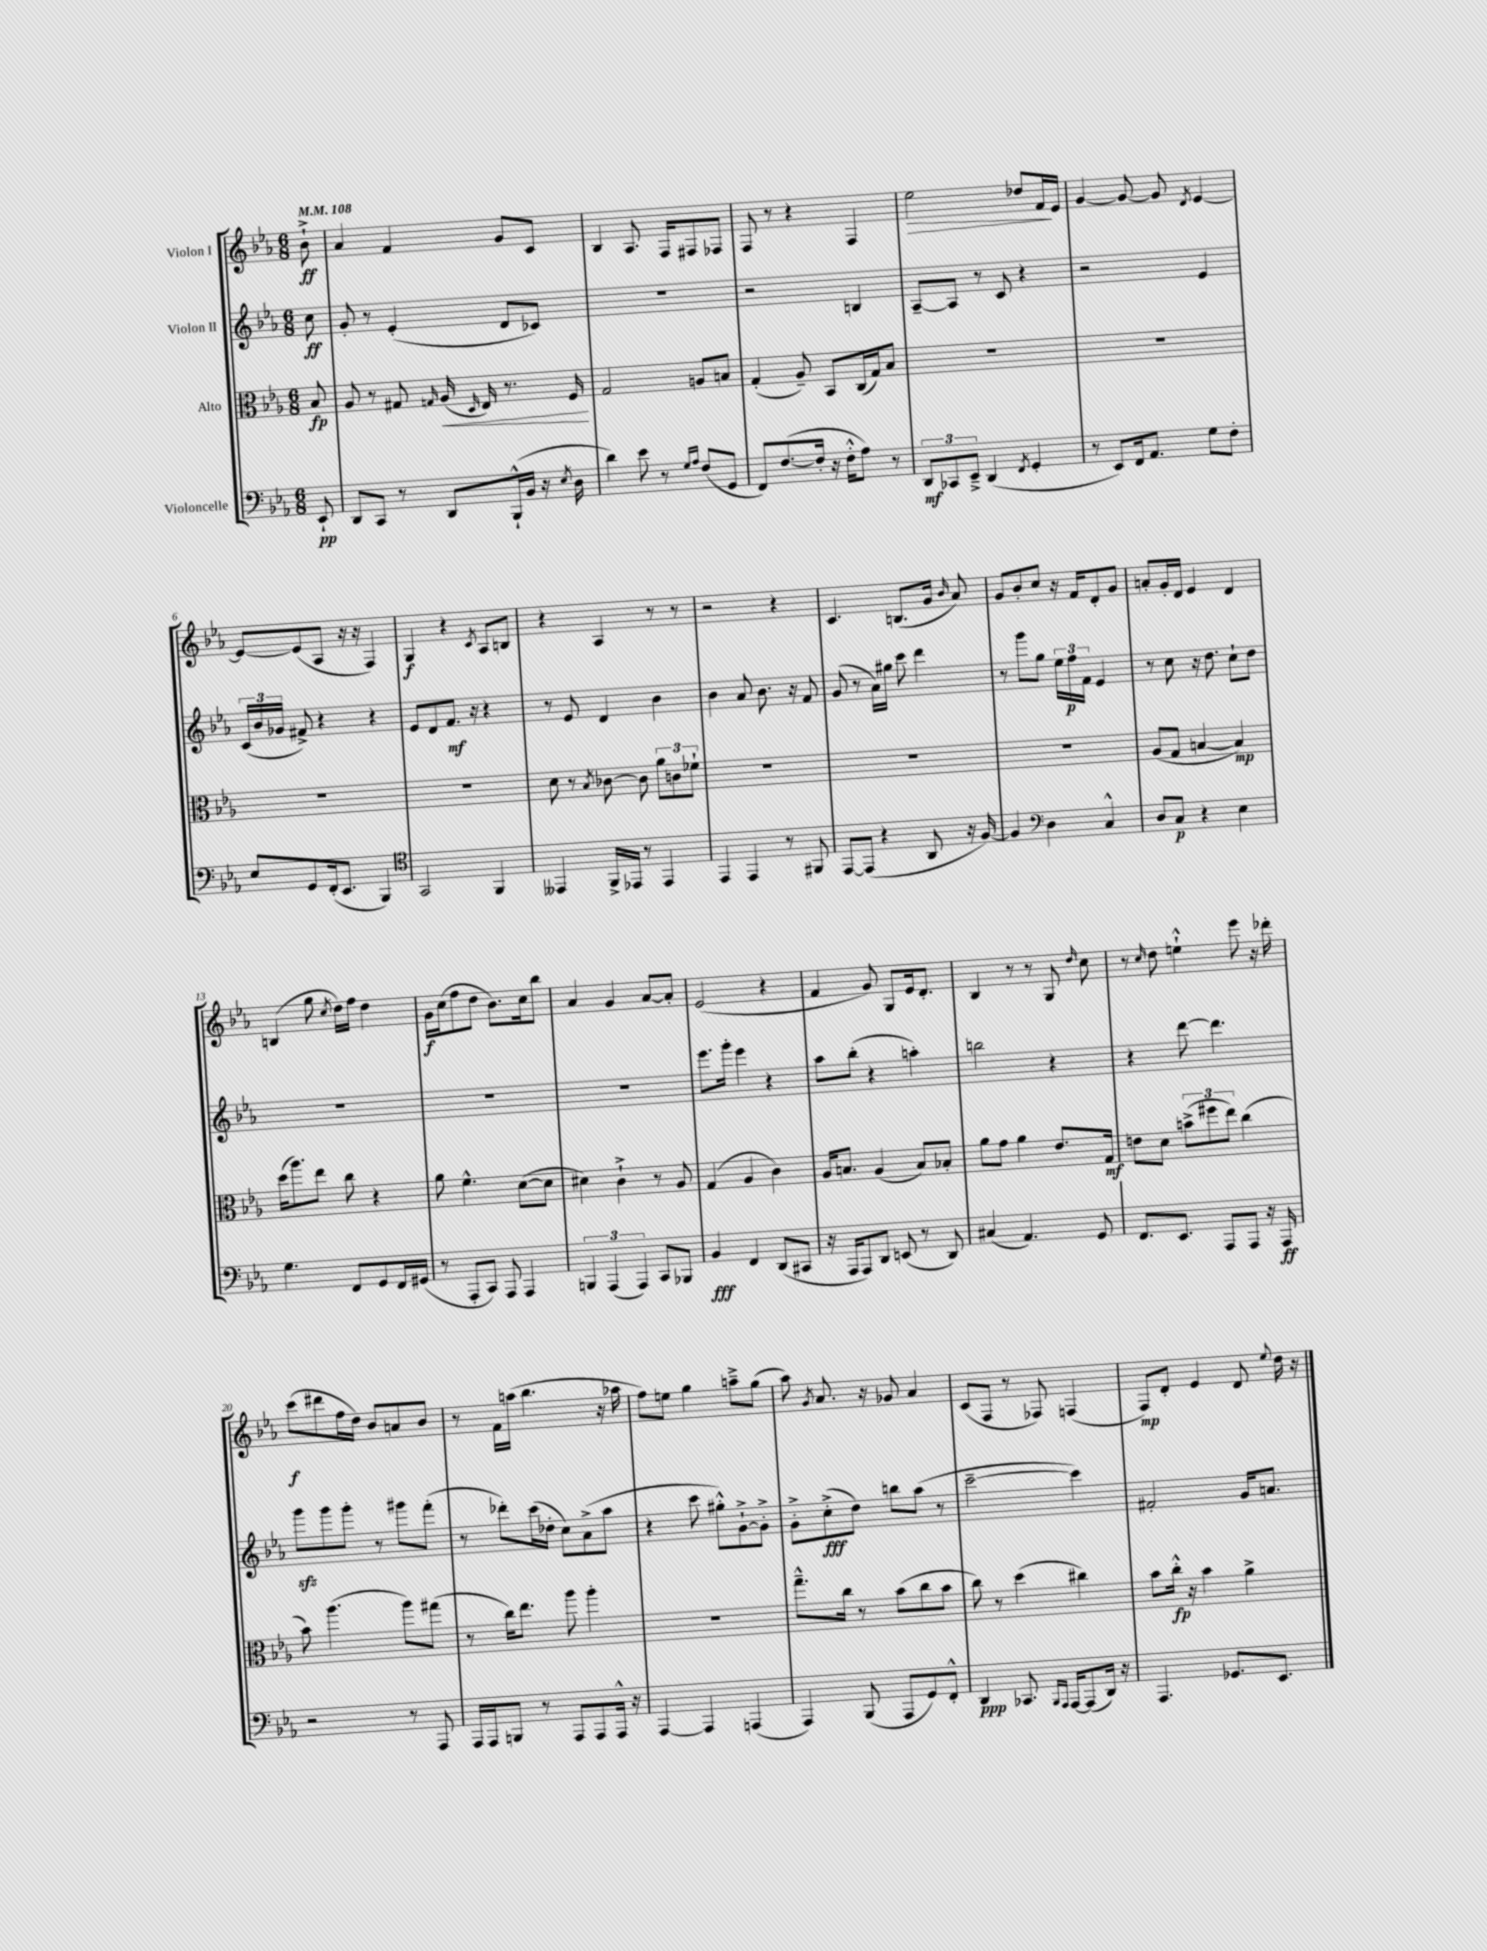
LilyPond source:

<<
\new StaffGroup <<
\new Staff = "s0" \with { instrumentName = "Violon I" } {
    \clef treble \key ees \major \numericTimeSignature \time 6/8 \partial 8 \tempo 4 = 108
    \autoBeamOff bes'8-!->\ff |
    aes'4 f'4 g'8[ c'8] |
    bes4 aes8. f16[ fis8 fes8] |
    f8 r8 r4 f4 |
    ees''2\> des''8[ f'16\! ees'16] |
    g'4~ g'8~ g'8 \acciaccatura { d'8 } ees'4~ |
    ees'8[~ ees'8( aes8] r16 r16 f4) |
    g4\f r4 \acciaccatura { c'8 } aes8[ b8] |
    r4 aes4 r8 r8 |
    r2 r4 |
    c'4. b8.[( g'16] \grace { bes'16 } aes'8) |
    g'8[ bes'8-. c''8] r16 f'16[ d'8-. g'8] |
    a'8[-. g'16-. d'16] ees'4 d'4 |
    b4( g''8 \acciaccatura { c''8 } d''16[) f''16] d''4 |
    g'16[\f c''16( f''8 d''8] bes'8.[) c''16 bes''8] |
    aes'4 g'4 aes'8[~ aes'8]-. |
    ees'2( r4 |
    f'4 g'8) g8[ ees'16 d'8.]-. |
    bes4 r8 r8 g8 \grace { d''16 } c''8 |
    r8 \grace { c''16 } d''8 e''4-!-^ ees'''8 r16 des'''16-. |
    c'''8[\f( dis'''8 f''16 d''16]) bes'8[ a'8 bes'8] |
    r8 f'16[ a''16]( bes''4. r16 aes''16 |
    f''8[) e''8] g''4 a''8[---> g''8]( |
    aes''8) \acciaccatura { g'8 } aes'8. r16 ges'8 aes'4 |
    c'8[( f8] r8 fes8) f4( |
    f8[\mp) d'8]-. ees'4 d'8 \appoggiatura { ees''8 } d''16 r16 \bar "|." |
}
\new Staff = "s1" \with { instrumentName = "Violon II" } {
    \clef treble \key ees \major \numericTimeSignature \time 6/8 \partial 8
    \autoBeamOff c''8\ff |
    g'8-. r8 ees'4-.( d'8[ ces'8]) |
    R2. |
    r2 b4 |
    aes8[~-- aes8] r8 c'8 r4 |
    r2 ees'4 |
    \tuplet 3/2 { c'16[( bes'16 ges'16] } fis'8->) r4 r4 |
    ees'8[ d'8 f'8.]\mf r16 r4 |
    r8 ees'8 d'4 bes'4 |
    bes'4 aes'8 bes'8. r16 f'8 |
    g'8( r8 aes'16[) gis''16] c'''8 d'''4 |
    r8 g'''8[ g''8] \tuplet 3/2 { ees''16[ f''16\p f'16] } ees'4 |
    r8 c''8 r16 d''8. c''8[-! d''8] |
    R2. |
    R2. |
    R2. |
    ees'''8.[ g'''16]-. ees'''4 r4 |
    aes''8[ bes''8]-.( r4 a''4-.) |
    b''2 r4 |
    r4 d'''8~ d'''4. |
    g'''8[\sfz g'''8 g'''8]-. r8 gis'''8[ f'''8]-.( |
    r8 des'''8[-.) c'''16( des''16]-. c''8[) aes'8->( aes''8] |
    r4 c'''8 gis''8[-.-^) g'8~-!-> g'8]-.-> |
    g'8[-.-> c''8-.->\fff( d''8]) b''8[ aes''8]( r8 |
    c'''2~-- c'''4) |
    fis'2-. g'16[ a'8.] \bar "|." |
}
\new Staff = "s2" \with { instrumentName = "Alto" } {
    \clef alto \key ees \major \numericTimeSignature \time 6/8 \partial 8
    \autoBeamOff bes8\fp |
    aes8 r8 gis8 \grace { g16 } aes16\<( \grace { d16 } ees16) r8. f16\! |
    g2 a8[ b8] |
    g4-.( aes8--) bes,8[ c16( g16) bes8] |
    R2. |
    R2. |
    R2. |
    R2. |
    d'8 r8 \acciaccatura { bes8 } ces'8~ ces'8 \tuplet 3/2 { aes'8[ c'8 fes'8]-! } |
    R2. |
    R2. |
    R2. |
    aes8[( g8] b4~ b4\mp) |
    d''16[( aes''8.) ees''8] c''8 r4 |
    aes'8 f'4.-^ d'8[~( d'8] |
    dis'4) c'4-!-> r8 aes8 |
    g4( aes4 c'4) |
    aes16[ b8.] aes4( b8[) bes8]-. |
    aes'8[ g'8] aes'4 ees'8.[ g16]\mf |
    e'8[ d'8] \tuplet 3/2 { b'8[->( fis''8 ees''8]) } c''4( |
    bes'8) aes''4.( aes''8[) gis''8]( |
    r8 c''16[) ees''8.] aes''8 aes''4-. |
    R2. |
    g''8.[---^ c''16] r8 bes'8[( c''8 bes'8] |
    c''8) r8 d''4( cis''4) |
    bes'8[ c''16]-.-^\fp r16 bes'4 aes'4-> \bar "|." |
}
\new Staff = "s3" \with { instrumentName = "Violoncelle" } {
    \clef bass \key ees \major \numericTimeSignature \time 6/8 \partial 8
    \autoBeamOff ees,8-!\pp |
    d,8[ c,8] r8 d,8[ bes,,16-!-^( bes,16] r16 \acciaccatura { ees8 } d16 |
    d'4) ees'8 r8 \grace { g16[ aes16] } f8[( g,8] |
    f,8[) f8.~( f16]-. r16 f16[-.-^ aes8]) r8 |
    \tuplet 3/2 { d,8[\mf ces,8 ees,8]---> } d,4( \acciaccatura { f,8 } g,4-. |
    r8 ees,8[) f,16 aes,8.] g8[ f8]-. |
    ees8[ g,8 f,16-.( ees,8.] bes,,4) |
    \clef tenor g,2 f,4 |
    eeses,4 f,16[-> ees,16] r8 ees,4 |
    ees,4 ees,4 r8 fis,8 |
    ees,8[~ ees,8]( r4 aes,8 r16 f16~) |
    f4 \clef bass d4 c4-^ |
    d8[ c8]\p r4 ees4 |
    g4. f,8[ g,8 f,16 gis,16]( |
    r8 aes,,8[-. c,8]) aes,,8 aes,,4 |
    \tuplet 3/2 { b,,4 aes,,4( aes,,4) } c,8[ bes,,8] |
    bes,4\fff f,4 d,8[( cis,8] |
    r16 aes,,16[ aes,,8) d,8] e,8( r8 d,8) |
    cis4( aes,4.) g,8 |
    f,8.[ ees,8.] aes,,8[ aes,,8] r16 aes,,16\ff |
    r2 r8 aes,,8 |
    aes,,16[ aes,,16 b,,8] r8 aes,,8[ aes,,8 aes,,16]-^ r16 |
    aes,,4~ aes,,4 a,,4( |
    aes,,4) bes,,8( aes,,8[ g,8) f,8]-.-^ |
    d,4\ppp ces,8. \grace { bes,,16[ aes,,16] } aes,,16[~ aes,,8( d,16]) r16 |
    aes,,4. ges,8.[ ees,8.] \bar "|." |
}
>>
>>
